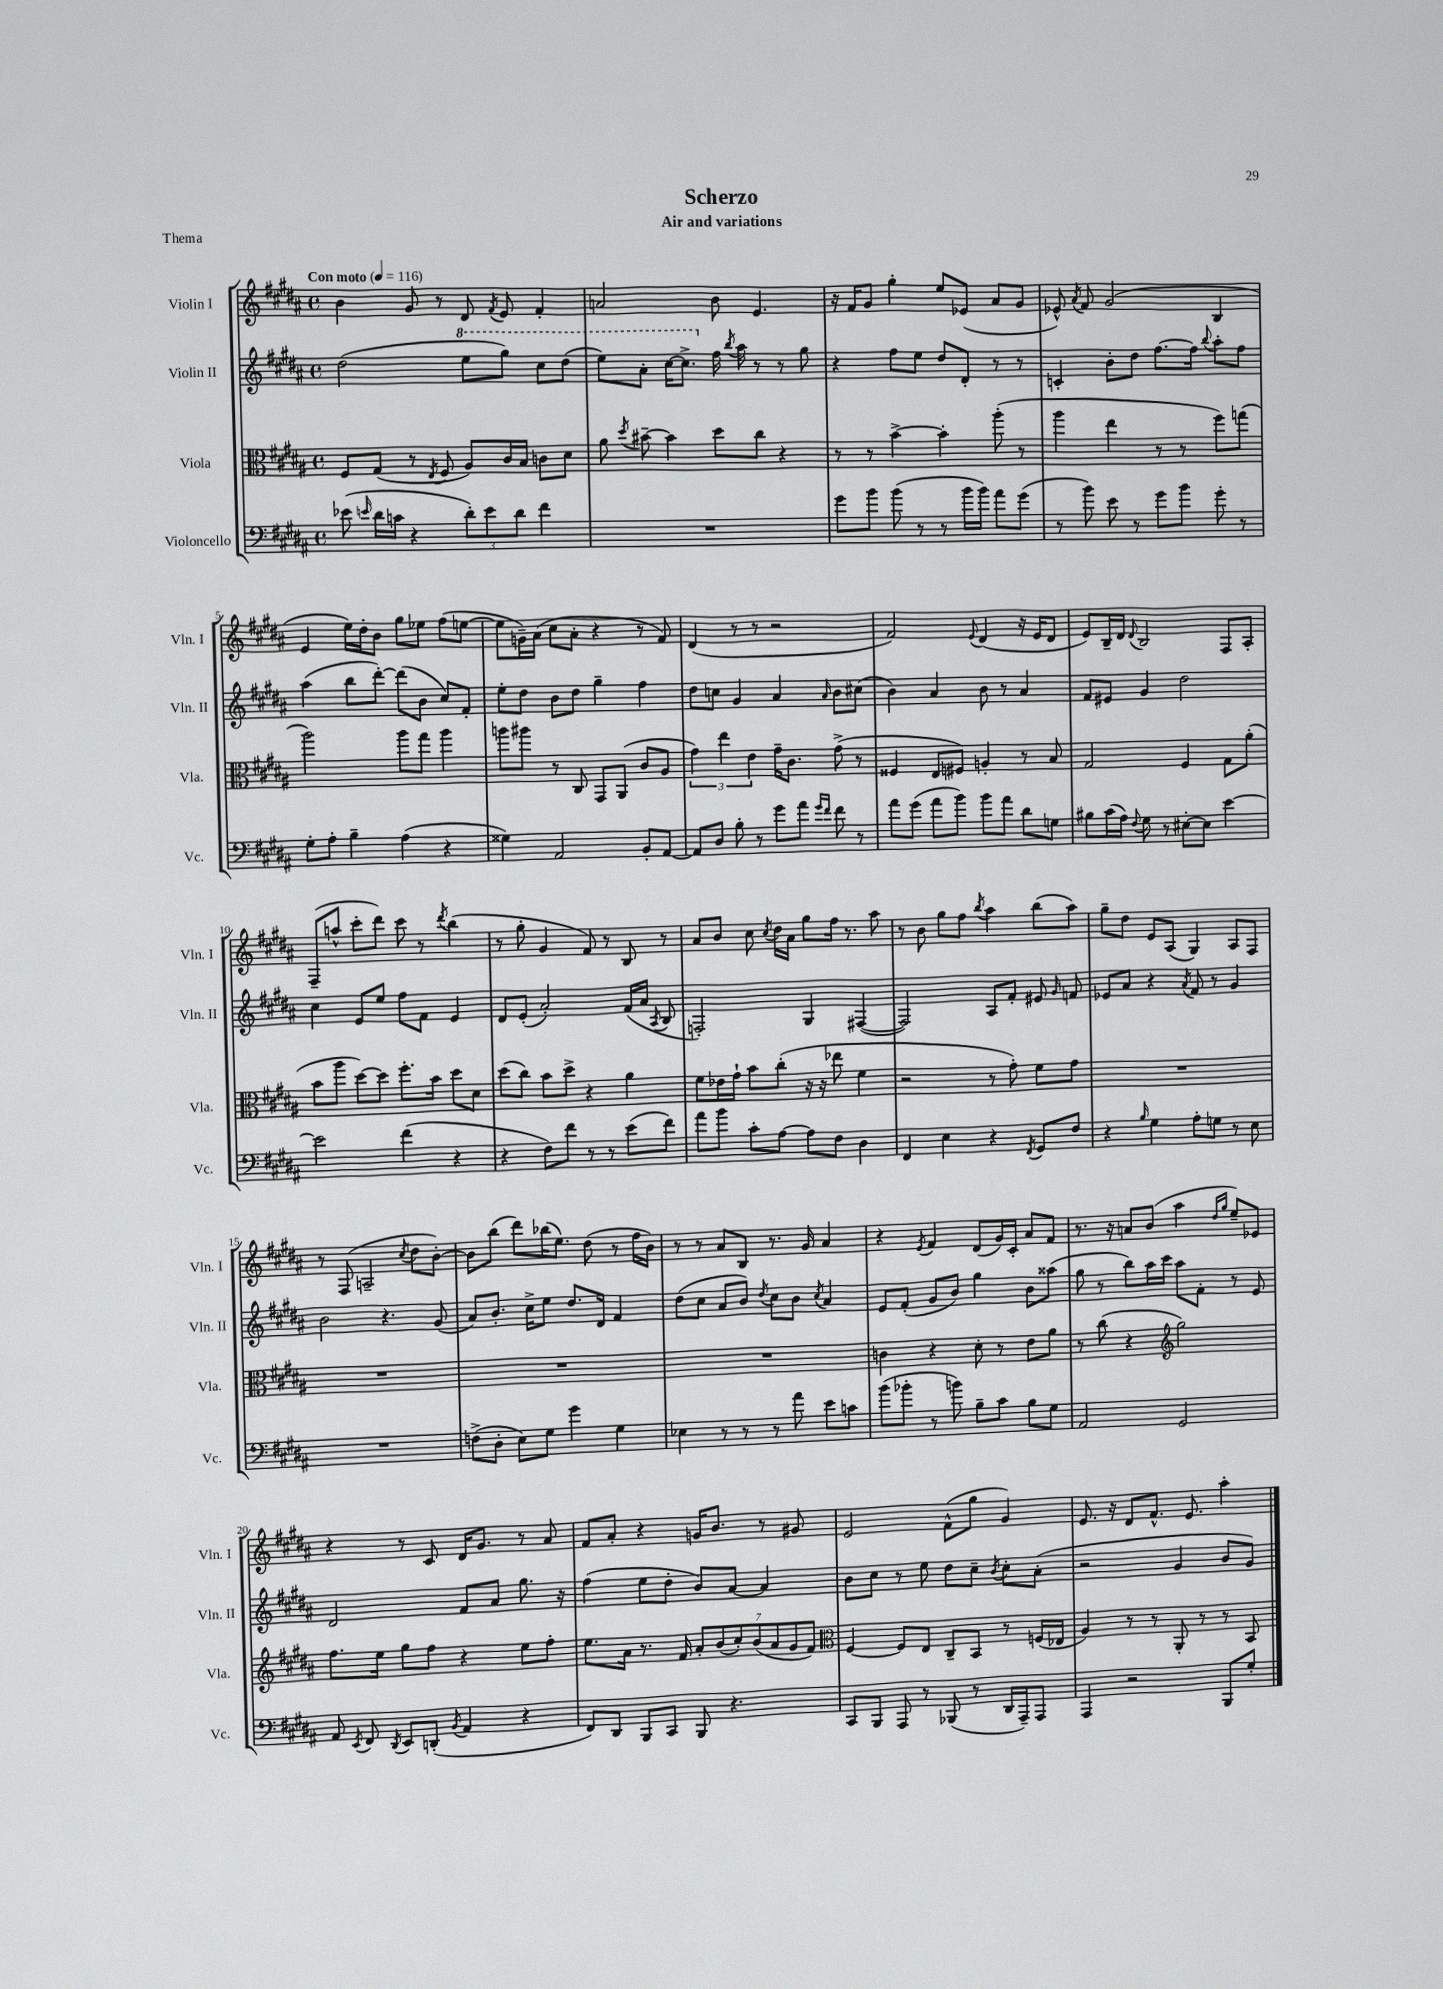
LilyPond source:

\header { title = "Scherzo" subtitle = "Air and variations" piece = "Thema" }
<<
\new StaffGroup <<
\new Staff = "s0" \with { instrumentName = "Violin I" shortInstrumentName = "Vln. I" } {
    \clef treble \key b \major \defaultTimeSignature \time 4/4 \tempo "Con moto" 4 = 116
    \autoBeamOff b'4 gis'8 r8 dis'8 \acciaccatura { fis'8 } e'8 fis'4-. |
    a'2 b'8 e'4. |
    r16 fis'16[ gis'8] gis''4-. e''8[ ees'8]( ais'8[ gis'8] |
    ees'8-^) \acciaccatura { ais'8 } fis'8 gis'2( b4 |
    e'4 e''16[) dis''16-. b'8] gis''8[ ees''8] fis''8[( e''8]~ |
    e''8[ g'16--) ais'16]( cis''8[ ais'8]-. r4 r8 fis'8) |
    dis'4( r8 r8 r2 |
    fis'2) \appoggiatura { e'8 } dis'4( r16 e'16[ dis'8] |
    e'8[) b16-- dis'16] \appoggiatura { dis'8 } b2 fis8[ ais8]-. |
    fis8[--( a''8]-^ cis'''8[-. dis'''8]) cis'''8 r8 \acciaccatura { dis'''8 } b''4( |
    r8 gis''8-. gis'4 fis'8) r8 b8 r8 |
    ais'8[ b'8] cis''8 \acciaccatura { cis''8 } dis''16[ ais'16] gis''8[ fis''16] r8. ais''8 |
    r8 b'8 gis''8[ fis''8] \acciaccatura { b''8 } ais''4 b''8[( ais''8]) |
    gis''8[-- dis''8] e'8[ ais8]( gis4) ais8[ fis8] |
    r8 fis8( a2-- \acciaccatura { cis''8 } dis''8[ b'8]~-.) |
    b'8[ b''8]( dis'''8[) bes''16( e''8.]) dis''8( r8 fis''16[ b'16]) |
    r8 r8 ais'8[ b8] r8. gis'16 ais'4 |
    r4 \acciaccatura { e'8 } fis'4 dis'8[( gis'16) cis'16]-. ais'8[ fis'8] |
    r8. r16 a'8[ b'8]( ais''4 \grace { dis''16[ gis''16] } e''8[--) ees'8] |
    r4 r8 cis'8 dis'16[ gis'8.] r8 ais'8 |
    fis'8[ ais'8]-. r4 g'16[ b'8.] r8 gis'8 |
    e'2 fis'8[-^( gis''8] gis'4) |
    e'8. r16 dis'8[ fis'8.]-^ e'8. ais''4-. \bar "|." |
}
\new Staff = "s1" \with { instrumentName = "Violin II" shortInstrumentName = "Vln. II" } {
    \clef treble \key b \major \defaultTimeSignature \time 4/4
    \autoBeamOff dis''2( \ottava #1 e'''8[ gis'''8]) cis'''8[ dis'''8]( |
    e'''8[) ais''8]-. cis'''16[~ cis'''8.]-> \ottava #0 fis''16 \acciaccatura { b''8 } ais''16 r8 r8 gis''8 |
    r4 fis''8[ e''8] dis''8[ dis'8]-. r8 r8 |
    c'4-. b'8[-. dis''8] fis''8.[~ fis''16] \appoggiatura { b''8 } ais''8[-. fis''8] |
    ais''4( b''8[ dis'''8]~-.) dis'''8[( b'8] cis''8[) fis'8]-. |
    e''8[-. dis''8] b'8[ dis''8] gis''4-- fis''4 |
    dis''8[ c''8] gis'4 ais'4 \grace { ais'16 } b'8[ cis''8]( |
    b'4) ais'4 b'8 r8 ais'4 |
    fis'8[ eis'8] gis'4 dis''2 |
    cis''4 e'8[ e''8] fis''8[ fis'8] e'4 |
    dis'8[ e'8]-.( ais'2-.) fis'16[( ais'16] \acciaccatura { ais8 } b8 |
    f2-.) gis4 fis4~( |
    fis2) ais8[ fis'8]-. eis'8 \grace { gis'16 } f'8 |
    ees'8[ ais'8] r4 \acciaccatura { ais'8 } fis'8 r8 gis'4 |
    b'2 r4. gis'8( |
    ais'8[) b'8.]-. cis''16[-> e''8] dis''8.[ dis'16] fis'4 |
    dis''8[( cis''8] ais'8[ b'8]) \acciaccatura { dis''8 } cis''8[ b'8] \acciaccatura { cis''8 } ais'4 |
    e'8[ fis'8]-.( gis'8[ b'8]) gis''4 b'8[ aisis''8]( |
    gis''8 r8 b''8[) ais''16 cis'''16] ais''8[ fis'8]-. r8 e'8 |
    dis'2 fis'8[ ais'8] gis''8. r16 |
    fis''4( e''8[ dis''8]-. b'8[) ais'8]~ ais'4 |
    b'8[ cis''8] r8 e''8 dis''8[ cis''8]-- \acciaccatura { b'8 } cis''8[-. ais'8]-.( |
    r2 gis'4 b'8[ gis'8]) \bar "|." |
}
\new Staff = "s2" \with { instrumentName = "Viola" shortInstrumentName = "Vla." } {
    \clef alto \key b \major \defaultTimeSignature \time 4/4
    \autoBeamOff fis8[ gis8]( r8 \acciaccatura { e8 } fis8 ais8[) cis'16 b16] c'8[ dis'8] |
    ais'8 \acciaccatura { dis''8 } bis'8~-- bis'4 dis''8[ cis''8] r4 |
    r8 r8 b'4~-> b'4-. ais''8-.( r8 |
    ais''4 e''4 r8 r8 fis''8[) g''8]( |
    ais''2) ais''8[ gis''8] ais''4 |
    a''8[ ais''8] r8 cis8 gis,8[ ais,8]( cis'8[ ais8] |
    \tuplet 3/2 { gis'4) e''4 e'4 } gis'16[-- cis'8.] gis'8->( r8 |
    fisis4 e8[ fis8]) a4-. r8 b8 |
    gis2 fis4 gis8[ ais'8]-.( |
    b'8[ ais''8] dis''8[~) dis''8] fis''8.[-. b'16] dis''8[ dis'8] |
    dis''8[( cis''8]) b'8[ dis''8]-> r4 ais'4 |
    fis'8[ ees'16 gis'16]-! b'8[ cis''8]-.( r16 r16 ees''8 fis'4 |
    r2 r8 gis'8-.) fis'8[ gis'8] |
    R1 |
    R1 |
    R1 |
    R1 |
    c'4 r4 dis'8-. r8 e'8[ ais'8] |
    r8 cis''8( r4 \clef treble gis''2) |
    fis''8.[ e''16] gis''8[ fis''8] r4 e''8[ fis''8]-. |
    e''8.[ ais'16] r8. fis'16 \tuplet 7/4 { ais'8[-. b'8( cis''8-.) b'8( ais'8 gis'8 fis'8]) } |
    \clef alto fis4~ fis8[ e8] cis8[-- b,8] r8 f16[( ees16] |
    ais4) r8 r8 ais,8-. r8 r8 b,8 \bar "|." |
}
\new Staff = "s3" \with { instrumentName = "Violoncello" shortInstrumentName = "Vc." } {
    \clef bass \key b \major \defaultTimeSignature \time 4/4
    \autoBeamOff ees'8( \grace { e'16 } dis'16[ c'16] r4 \tuplet 3/2 { dis'8[-.) e'8 dis'8] } fis'4 |
    R1 |
    gis'8[ b'8] b'8( r8 r8 b'16[ b'16]) ais'8[ gis'8]( |
    r8 b'8) e'8 r8 gis'8[ b'8] gis'8-. r8 |
    gis8[-. ais8]-. b4-- ais4( r4 |
    gisis4) ais,2 b,8[-. ais,8]~ |
    ais,8[ dis8] b8-. r8 gis'8[ ais'8] \grace { gis'16[ fis'16] } fis'8 r8 |
    ais'8[ gis'8]( ais'8[ b'8]) b'8[ ais'8] dis'8[ g8] |
    bis8[ cis'16( ais16]) \appoggiatura { fis8 } gis8 r8 eis8[~-. eis8] e'4~ |
    e'2 fis'4( r4 |
    r4 fis8[) fis'8] r8 r8 e'8[( fis'8]) |
    ais'8[ b'8] cis'8[-. ais8]~ ais8[ fis8] dis4 |
    fis,4 e4 r4 \acciaccatura { fis,8 } gis,8[ fis8] |
    r4 \grace { b16 } gis4 ais8[-. g8] r8 e8 |
    R1 |
    f8[->( dis8]-. e8[) gis8] gis'4 gis4 |
    ees4 r8 r8 r8 ais'8 e'8[ c'8] |
    b'8[( bes'8]-. r8 b'8) b8[-- cis'8] b8[ gis8] |
    ais,2 gis,2 |
    ais,8 \acciaccatura { e,8 } fis,8 \acciaccatura { dis,8 } e,8[ d,8]-.( \acciaccatura { b,8 } ais,4 r4 |
    fis,8[) dis,8] b,,8[ cis,8] b,,8 r4. |
    cis,8[ b,,8] ais,,8 r8 bes,,8( r8 dis,16[ ais,,16--) ais,,8] |
    ais,,4 r2 b,,8[ gis8]-. \bar "|." |
}
>>
>>
